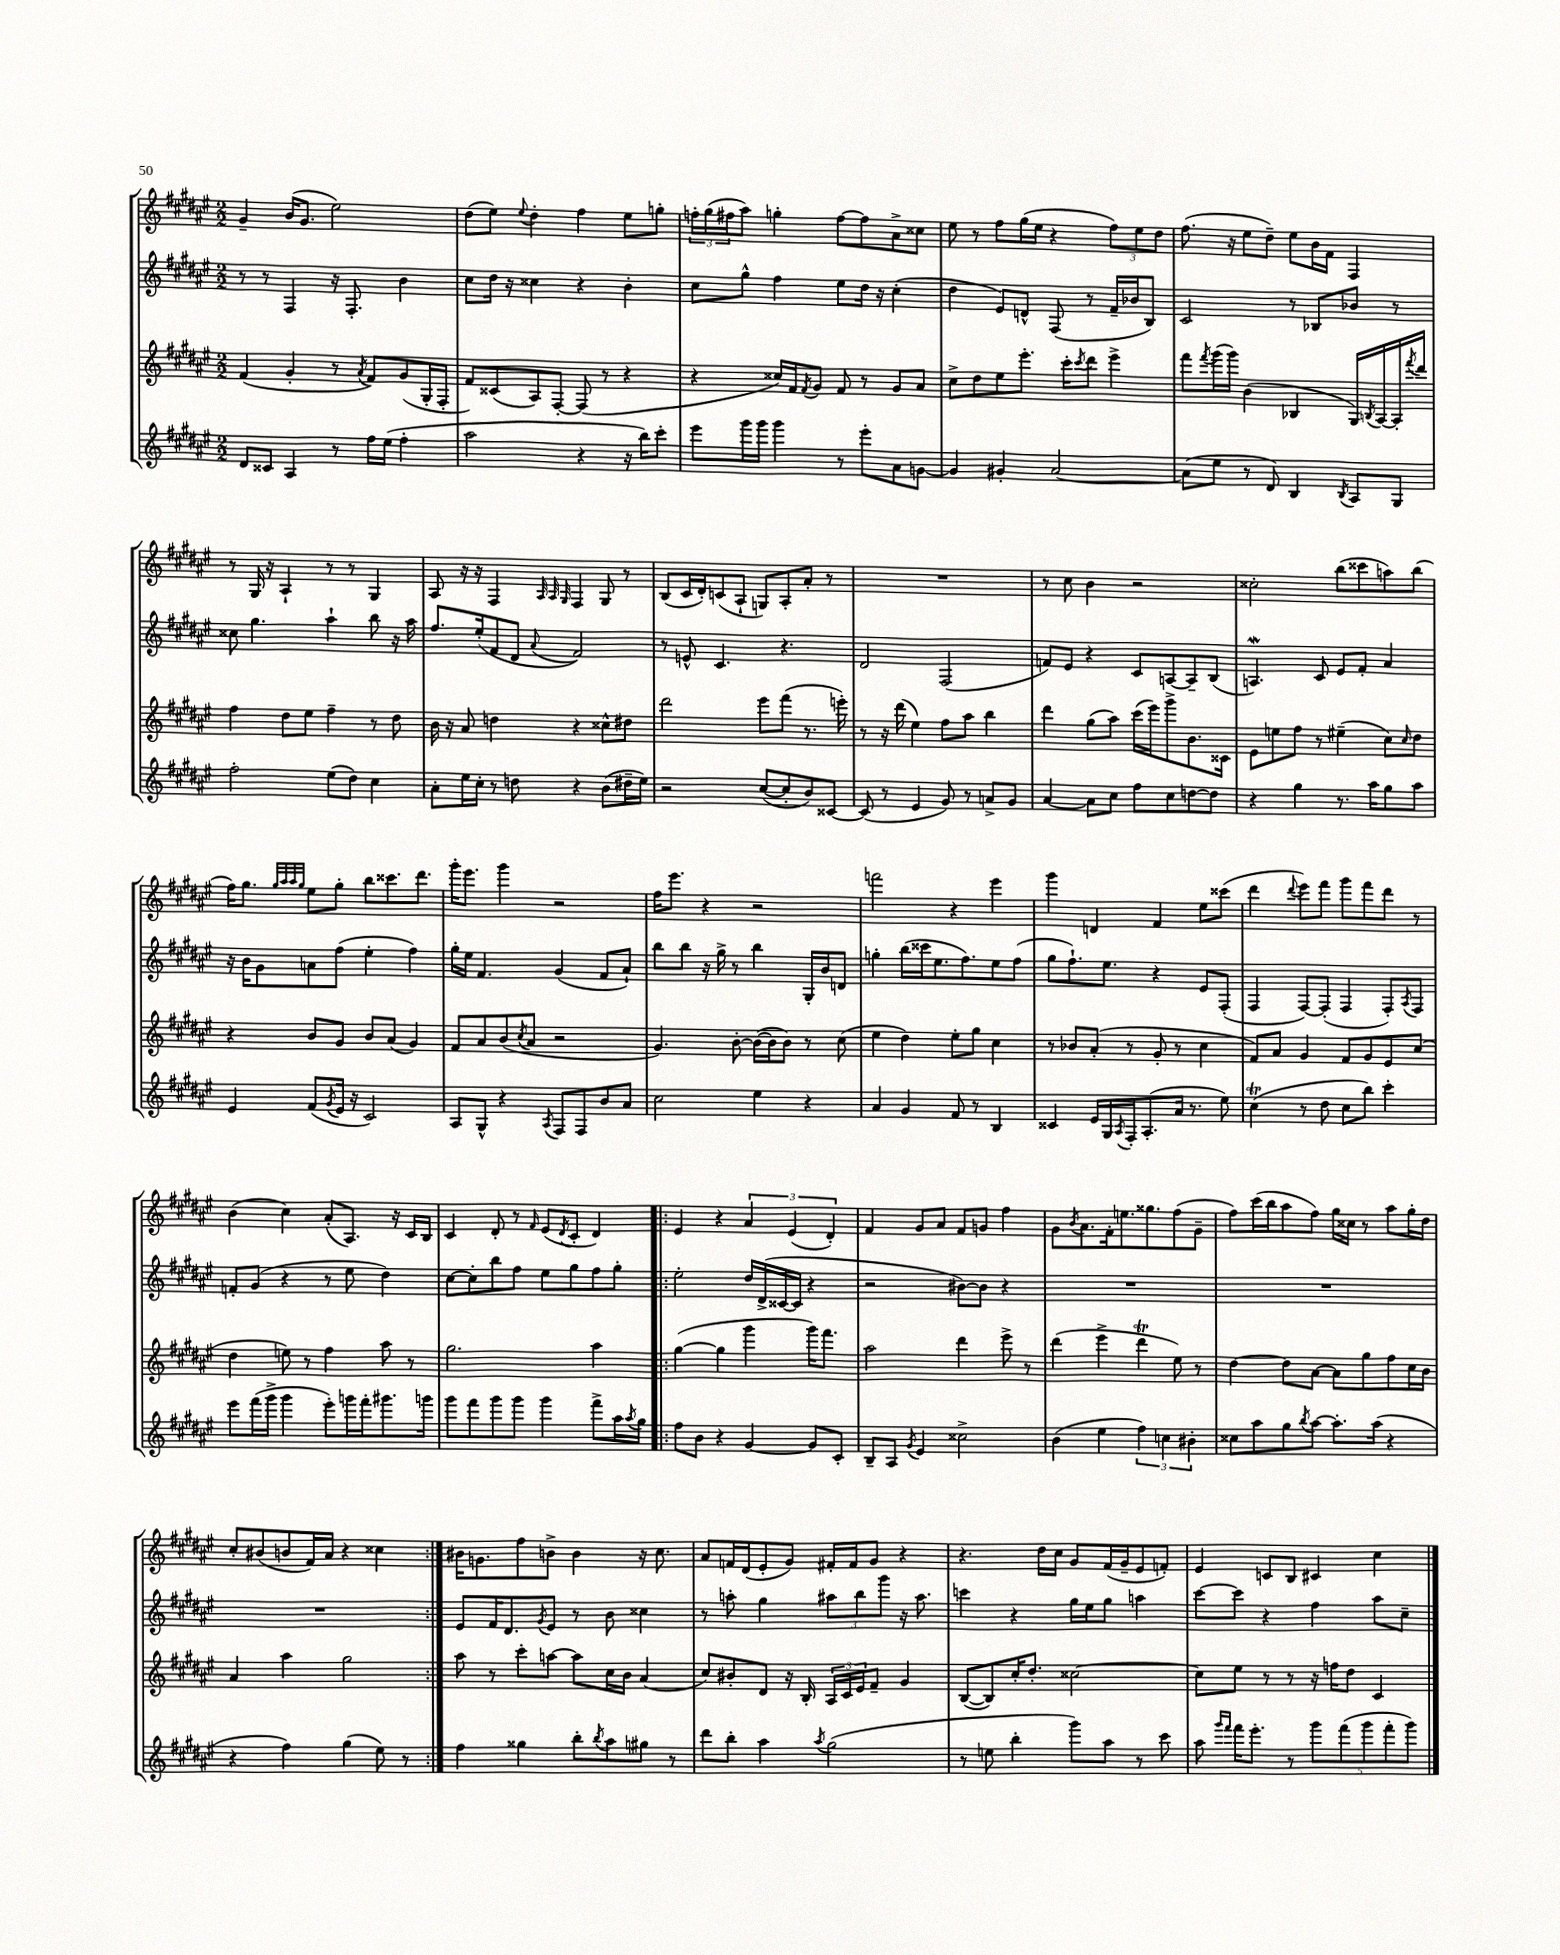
<<
\new StaffGroup <<
\new Staff = "s0" {
    \clef treble \key fis \major \numericTimeSignature \time 2/2
    gis'4-- b'16( gis'8. eis''2) |
    dis''8( eis''8) \appoggiatura { eis''8 } dis''4-. fis''4 eis''8 g''8-. |
    \tuplet 3/2 { f''16-. gis''16( fis''16 } ais''8) g''4-. fis''8~ fis''8 ais'8-> cisis''8 |
    eis''8 r8 fis''8 gis''16( eis''16 r4 \tuplet 3/2 { fis''8) eis''8 dis''8 } |
    fis''8.( r16 eis''8 dis''8--) eis''8 b'16 fis'16 fis4 |
    r8 gis16 r16 ais4-! r8 r8 gis4 |
    ais8 r16 r16 fis4 \grace { ais32 ais32 gis32 } fis4 gis8 r8 |
    b8( cis'16 dis'16-.) c'8( ais8-! g8) ais8-. ais'8-. r8 |
    R1 |
    r8 cis''8 b'4 r2 |
    cisis''2-. b''8( cisis'''8 a''8) b''8( |
    fis''16) gis''8. \grace { gis''32 ais''32 ais''32 gis''32 } eis''8 gis''8-. b''8 cisis'''8. dis'''8. |
    gis'''16-. eis'''8. gis'''4 r2 |
    fis''16 eis'''8. r4 r2 |
    f'''2 r4 eis'''4 |
    gis'''4 d'4 fis'4 eis''8 cisis'''8( |
    dis'''4 \appoggiatura { dis'''8 } eis'''8) fis'''8 gis'''8 fis'''8 dis'''8 r8 |
    b'4( cis''4) ais'8-.( ais8.) r16 cis'16 b16 |
    cis'4 dis'8-. r8 \grace { fis'16 } eis'8( \acciaccatura { dis'8 } cis'8-. dis'4) |
    \repeat volta 2 { eis'4 r4 \tuplet 3/2 { ais'4 eis'4( dis'4-.) } |
    fis'4 gis'8 ais'8 fis'8 g'8 fis''4 |
    gis'8 \acciaccatura { b'8 } ais'8. fis'16-. e''8. gisis''8. fis''8( gis'8-- |
    fis''8) cis'''16( b''16 ais''8 fis''8) gis''16 cisis''16 r8 ais''8 gis''16-. dis''16 |
    cis''8-. bis'8( b'8 fis'16) ais'16 r4 cisis''4 | }
    bis'16 g'8. fis''8 b'8-> b'4 r16 cis''8. |
    ais'8 f'16 dis'16( eis'8-. gis'8) fis'16-. fis'16 gis'8 r4 |
    r4. dis''16 cis''16 gis'8 fis'16( gis'16-- eis'8 f'8-.) |
    eis'4 c'8 b8 cis'4 cis''4 \bar "|." |
}
\new Staff = "s1" {
    \clef treble \key fis \major \numericTimeSignature \time 2/2
    r8 r8 fis4 r16 fis8.-. b'4 |
    cis''8 dis''16 r16 cisis''4 r4 b'4-. |
    cis''8 gis''8-^ fis''4 eis''8 dis''16 r16 cis''4-.( |
    dis''4 eis'8) d'8-^ fis8( r8 fis'16-- bes'16 b8) |
    cis'2 r8 bes8 bes'8 r8 |
    cisis''8 gis''4. ais''4-! b''8 r16 ais''16 |
    fis''8. eis''16-.( fis'8 dis'8 \appoggiatura { ais'8 } fis'2) |
    r8 e'8-^ cis'4. r4. |
    dis'2 fis2( |
    f'8) eis'8 r4 cis'8 a8~ a8-- b8( |
    a4.\mordent) cis'8 eis'8 fis'8-. ais'4 |
    r16 b'16 gis'8 a'8 fis''8( eis''4-. fis''4) |
    gis''16-. eis''16 fis'4. gis'4( fis'8 ais'8-!) |
    b''8 b''8 r16 gis''16-> r8 b''4 gis16-. b'16 d'8 |
    g''4-. b''16( cisis'''16 eis''8. fis''8.) eis''8 fis''8( |
    gis''8 fis''8.-!) eis''8. r4 eis'8 fis8-.( |
    fis4 fis8~) fis8-.( fis4 fis8-.) \acciaccatura { ais8 } fis8 |
    f'8-. gis'8( r4 r8 eis''8 dis''4) |
    cis''8~ cis''8-. b''8 fis''8 eis''8 gis''8 fis''8 gis''8-. |
    \repeat volta 2 { eis''2-. dis''16 dis'16->( cisis'16~ cisis'16 r4 |
    r2 bis'8~) bis'8 r4 |
    R1 |
    R1 |
    R1 | }
    eis'8 fis'16 dis'8. \acciaccatura { gis'8 } eis'8 r8 b'8 cisis''4 |
    r8 a''8-. gis''4 \tuplet 3/2 { ais''8 b''8 gis'''8 } r16 ais''8. |
    c'''4 r4 gis''16 eis''16 gis''8 a''4 |
    cis'''8~ cis'''8 r4 fis''4 ais''8 cis''8-- \bar "|." |
}
\new Staff = "s2" {
    \clef treble \key fis \major \numericTimeSignature \time 2/2
    fis'4( gis'4-. r8 \acciaccatura { ais'8 } fis'8) gis'8( gis16-. fis16-. |
    fis'8) cisis'8( ais8) fis8~-. fis8( r8 r4 |
    r4 cisis''16) fis'16 \acciaccatura { fis'8 } gis'8 fis'8 r8 gis'8 ais'8 |
    cis''8-> dis''8 eis''8 eis'''8.-. cis'''16-. \acciaccatura { cis'''8 } dis'''8 eis'''4-> |
    fis'''8 \acciaccatura { fis'''8 } gis'''16( gis'''16) b'4( bes4 gis16) \acciaccatura { b8 } ais16~ ais16-. \acciaccatura { fis'''8 } dis'''16 |
    fis''4 dis''8 eis''8 fis''4-- r8 dis''8 |
    b'16 r16 ais'8 d''4 r4 cisis''8-^ dis''8 |
    dis'''2 eis'''8 fis'''8( r8. e'''16-.) |
    r8 r16 dis'''16( eis''4) fis''8 ais''8 b''4 |
    dis'''4 gis''8( ais''8) cis'''16( eis'''16) gis'''8-> b'8. cisis'16 |
    eis'8 e''8 fis''8 r8 eis''4--( cis''8) \grace { cis''16 } dis''8 |
    r4 b'8 gis'8 b'8 ais'8( gis'4) |
    fis'8 ais'8 b'8( \acciaccatura { cis''8 } ais'8 r2 |
    gis'4.) b'8~-. b'16~( b'16 b'8) r8 cis''8( |
    eis''4 dis''4) eis''8-. gis''8 cis''4 |
    r8 bes'8 ais'8-.( r8 gis'8-. r8 cis''4 |
    fis'8) ais'8 gis'4 fis'8 gis'8 eis'8 cis''8( |
    dis''4 e''8) r8 fis''4 ais''8 r8 |
    gis''2. ais''4 |
    \repeat volta 2 { gis''4~( gis''4 gis'''4 gis'''16) fis'''8. |
    ais''2 dis'''4 eis'''8-> r8 |
    dis'''4( eis'''4-> dis'''4\trill eis''8) r8 |
    dis''4~ dis''8 ais'8~ ais'8 gis''8 fis''8 cis''16 b'16 |
    ais'4 ais''4 gis''2 | }
    ais''8 r8 cis'''8-. a''8~ a''8 cis''16 b'16 ais'4( |
    cis''8) bis'8-. dis'8 r16 b16-. \tuplet 3/2 { ais16 cis'16 eis'16 } fis'8-- gis'4 |
    b8~( b8) cis''16-. dis''8.-. cisis''2~ |
    cisis''8 eis''8 r8 r8 r16 f''16 dis''8 cis'4 \bar "|." |
}
\new Staff = "s3" {
    \clef treble \key fis \major \numericTimeSignature \time 2/2
    dis'8 cisis'8 ais4 r8 fis''16 eis''16( fis''4-. |
    ais''2 r4 r16 b''16) cis'''8-. |
    eis'''8 gis'''16 gis'''16 gis'''4 r8 eis'''8-. ais'8 g'8~ |
    g'4 gis'4-. ais'2~ |
    ais'8( eis''8 r8 dis'8) b4 \acciaccatura { b8 } ais8 gis8 |
    fis''2-. eis''8( dis''8) cis''4 |
    ais'8-. eis''16 cis''16-. r8 d''8 r4 b'8( dis''16-- eis''16) |
    r2 cis''8~( cis''8-. b'8) cisis'8~ |
    cisis'8( r8 eis'4 gis'8) r8 a'8-> gis'8 |
    ais'4~ ais'8 cis''8 fis''8 cis''8 d''8~ d''8 |
    r4 gis''4 r8. ais''16 gis''8 ais''8 |
    eis'4 fis'8( \acciaccatura { gis'8 } eis'16 r16 cis'2) |
    ais8 gis8-^ r4 \acciaccatura { ais8 } fis8 fis8 b'8 ais'8 |
    cis''2 eis''4 r4 |
    ais'4 gis'4 fis'8 r8 b4 |
    cisis'4 eis'16 gis16 \acciaccatura { ais8 } fis16-. ais8.-.( ais'16 r8. eis''8) |
    cis''4\trill( r8 dis''8 cis''8 b''8) cis'''4-. |
    eis'''8 fis'''16( gis'''16-> gis'''4 eis'''8-.) g'''16 fis'''16-. gis'''8. g'''16 |
    gis'''8 fis'''8 gis'''8 gis'''8 gis'''4 fis'''8-> ais''16 \acciaccatura { ais''8 } gis''16 |
    \repeat volta 2 { fis''8 b'8 r4 gis'4~ gis'8 cis'8-. |
    b8-- ais8 \acciaccatura { gis'8 } eis'4 cisis''2-> |
    b'4( eis''4 \tuplet 3/2 { fis''4) c''4 bis'4-. } |
    cisis''8 ais''8 gis''8 \acciaccatura { b''8 } ais''8~ ais''8.-. ais''16( r4 |
    r4 fis''4) gis''4( eis''8) r8 | }
    fis''4 gisis''4 b''8-. \acciaccatura { b''8 } ais''8 gis''8 r8 |
    dis'''8 b''8-. ais''4 \acciaccatura { ais''8 } gis''2( |
    r8 e''8 b''4-. gis'''8) ais''8 r8 cis'''8 |
    ais''8 \grace { gis'''16 fis'''16 } fis'''16 eis'''8.-. r8 \tuplet 5/4 { gis'''8 fis'''8( gis'''8 fis'''8-. gis'''8) } \bar "|." |
}
>>
>>
\layout { \context { \Score \remove "Bar_number_engraver" } }
